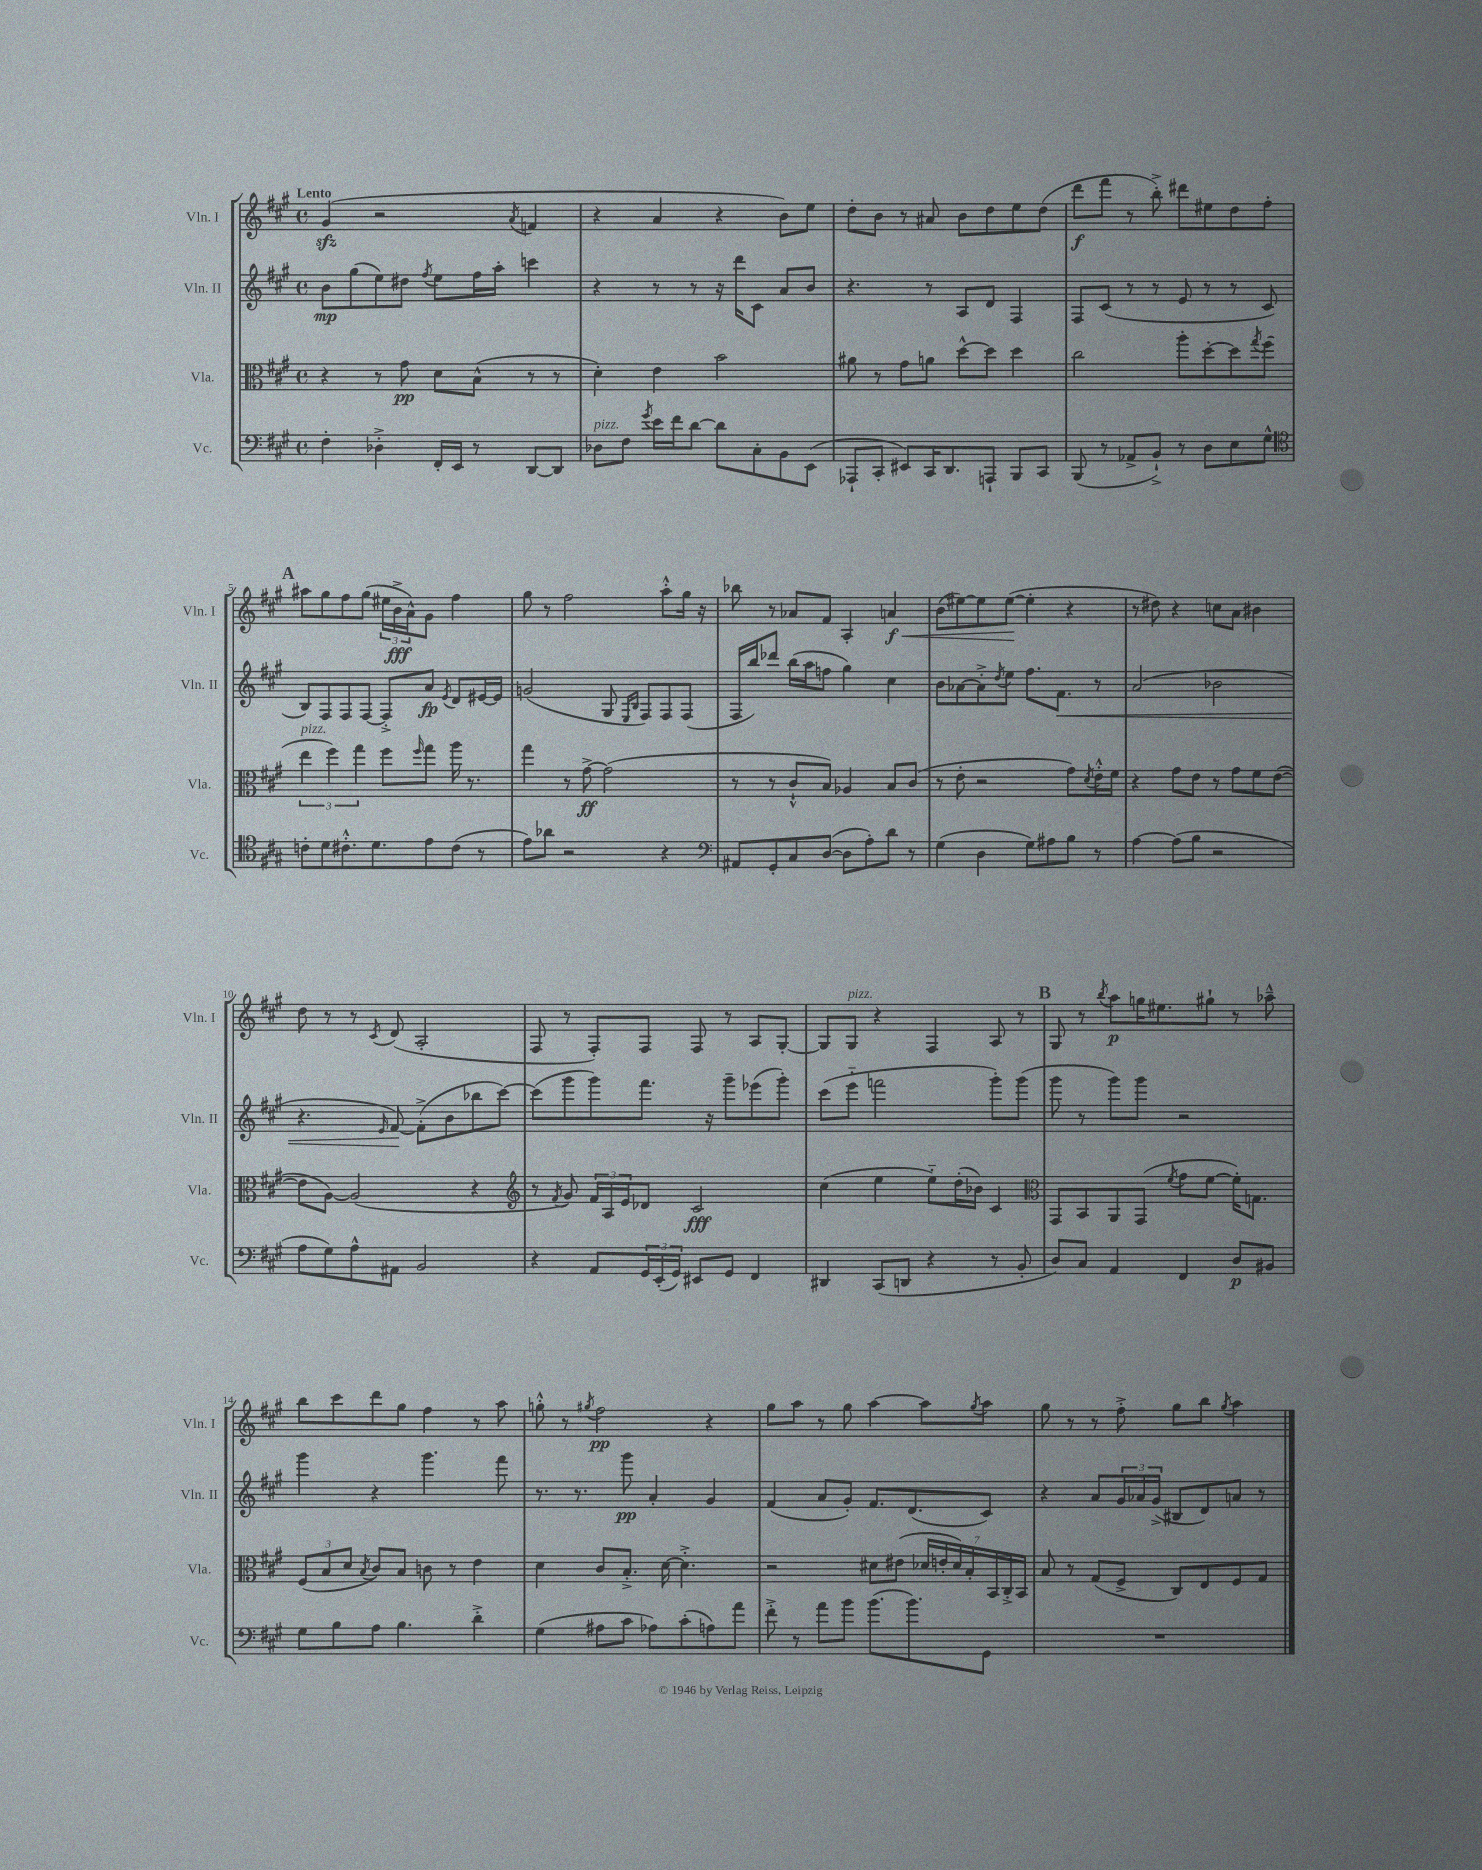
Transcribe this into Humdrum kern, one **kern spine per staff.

**kern	**kern	**kern	**kern
*staff4	*staff3	*staff2	*staff1
*clefF4	*clefC3	*clefG2	*clefG2
*k[f#c#g#]	*k[f#c#g#]	*k[f#c#g#]	*k[f#c#g#]
*M4/4	*M4/4	*M4/4	*M4/4
*met(c)	*met(c)	*met(c)	*met(c)
4F#'	4r	8b	(4g#
.	.	(8gg#	.
4D-'^	8r	8ee)	2r
.	8g#	8dd#	.
.	.	8qff#	.
16FF#'	8d	8ee	.
16EE	.	.	.
8r	(8B^^	16ff#	.
.	.	16aa'	.
.	.	.	8qa
[8DD	8r	4ccc	4f
8DD]	8r	.	.
=	=	=	=
8D-	4d')	4r	4r
8F#	.	.	.
8qg#	.	.	.
16e	4e	8r	4a
16f#	.	.	.
[8d	.	8r	.
8d]	2b	16r	4r
.	.	16ddd	.
8C#'	.	8c#	.
8BB	.	8a	8b)
(8EE	.	8b	8ee
=	=	=	=
8AAA-`	8a#	4.r	8dd'
8CC#'	8r	.	8b
8EE#)	8g#	.	8r
16CC#	8a	8r	8a#
8.DD	.	.	.
.	[8dd^^	8A	8b
8AAA`	8dd]	8d	8dd
8BBB	4dd	4F#	8ee
8CC#	.	.	(8dd
=	=	=	=
(8BBB	2cc#	8F#	8ddd
8r	.	(8c#	8fff#
8AA-^	.	8r	8r
8BB`^)	.	8r	8bb'^)
8r	8aa'	8e	8ddd#
8D	[8dd'	8r	8ee#
8E	8dd]	8r	8dd
.	8qgg#	.	.
8G#^^	(8ff#	8c#	8ff#'
=	=	=	=
*clefC4	*	*	*
8c'	6ee	8B)	8aa#
8d	.	8F#	8gg#
.	6ff#)	.	.
8.c#'^^	.	8F#	8ff#
.	6gg#	.	.
.	.	[8F#	(8gg#
8.d	.	.	.
.	8ff#	8F#'^]	24ee#
.	.	.	24b^
.	.	.	24a^^)
.	16qqff#	.	.
8e	8gg#	8a	8g#
.	.	8qe	.
(8c#	16aa	8d	4ff#
.	8.r	.	.
8r	.	[16e#	.
.	.	16e#]	.
=	=	=	=
8e)	4gg#	(2g	8gg#
8a-	.	.	8r
2r	8r	.	2ff#
.	[8g#^	.	.
.	(2g#]	8G#	.
.	.	16qqE	.
.	.	16qqB	.
.	.	8F#)	.
4r	.	8F#	8aa'^^
.	.	(8F#	16gg#
.	.	.	16r
=	=	=	=
*clefF4	*	*	*
8AA#	8r	16F#	8bb-
.	.	16bb)	.
8GG#'	8r	8ddd-	8r
8C#	8c#`^^	(16bb	8a-
.	.	16aa	.
([8D	8B)	8ff	8f#
8D]	4A-	4gg#)	4A'
8A')	.	.	.
8d	8B	4cc#	4a
8r	(8c#	.	.
=	=	=	=
(4G#	8r	8b	(8b
.	8e'	[8a-	[8ee#)
4D	2r	8a-'^]	8ee#]
.	.	8qdd	.
.	.	8ee	([8ee#
8G#)	.	8.ff#	4ee#']
8A#	.	.	.
.	.	8.f#	.
8B	8g#)	.	4r
.	8qd	.	.
8r	16e'^^	8r	.
.	16f#	.	.
=	=	=	=
[4A	4r	(2a	8r
.	.	.	8dd#)
(8A]	8g#	.	4r
8B	8e	.	.
2r	8r	2b-	8cc
.	8g#	.	8a
.	8f#	.	4b#
.	([8e	.	.
=	=	=	=
8A	8e]	4.r	8dd
8G#)	[8A)	.	8r
8A^^	(2A]	.	8r
.	.	16qqe	8qc#
8AA#	.	[8f#)	(8d
2BB	.	(8f#'^]	2A'
.	.	8b	.
.	4r	8bb-	.
.	.	[8ccc#)	.
=	=	=	=
*	*clefG2	*	*
4r	8r	(8ccc#]	8F#
.	8qf#	.	.
.	8g#)	8ggg#	8r
8AA	24f#	8ggg#)	8F#')
.	24A	.	.
.	24e	.	.
24GG#	8d-	8.fff#	8F#
(24EE'	.	.	.
24GG#)	.	.	.
8EE#	2c#	.	8F#
.	.	16r	.
8GG#	.	8ggg#~	8r
4FF#	.	(8eee-	8A
.	.	8ggg#')	[8G#'
=	=	=	=
4DD#	(4cc#	(8ccc#	8G#]
.	.	8eee'~	8G#
(8CC#	4ee	2fff	4r
8DD	.	.	.
4r	8ee'~)	.	4F#
.	(16dd'	.	.
.	16b-)	.	.
8r	4c#	8ggg#')	8A
8BB'	.	(8ggg#	8r
=	=	=	=
*	*clefC3	*	*
8D)	8GG#	8ggg#	8G#
8C#	8BB	8r	8r
.	.	.	8qbb
4AA	8AA	8ggg#)	8aa
.	(8GG#	8ggg#	16gg
.	.	.	8.ee#
.	8qf#	.	.
4FF#	8g#	2r	.
.	[8f#	.	8gg#`
8D	16f#'])	.	8r
.	8.G	.	.
8BB#	.	.	8aa-~^^
=	=	=	=
8G#	(12F#	4ggg#	8bb
.	12B	.	.
8B	.	.	8ccc#
.	12d	.	.
.	8qB	.	.
8A	8c#)	4r	8ddd
4.B	8B	.	8gg#
.	8c	4.ggg#	4ff#
.	8r	.	.
4d'^	4e	.	8r
.	.	8fff#	8aa
=	=	=	=
(4G#	4d	8.r	8gg'^^
.	.	.	8r
.	.	8.r	.
.	.	.	8qgg#
8A#	8c#	.	2ff#
8c#	8.B'^	8ggg#	.
8A-)	.	4a'	.
.	[16d	.	.
(8c#'	4.d'^]	.	.
8A)	.	4g#	4r
8a	.	.	.
=	=	=	=
8f#'^	2r	(4f#	8gg#
8r	.	.	8aa
8a	.	8a	8r
8b	.	8g#')	8gg#
(8.b	8d#	8.f#	[4aa
.	(8e#	.	.
8.b)	.	(8.d	.
.	28d-	.	8aa]
.	28e'	.	.
.	28d-)	.	.
.	28B'	.	.
.	.	.	8qgg#
8GG#	.	8c#)	8aa
.	28BB	.	.
.	28C#'^	.	.
.	28BB	.	.
=	=	=	=
1r	8B	4r	8gg#
.	8r	.	8r
.	(8G#	8a	8r
.	8F#^	24g#	8ff#'^
.	.	24a-	.
.	.	(24g#^	.
.	8C#)	8B#	8gg#
.	8E	8d)	8bb
.	.	.	8qgg#
.	8F#	8a	4aa
.	8G#	8r	.
==	==	==	==
*-	*-	*-	*-
